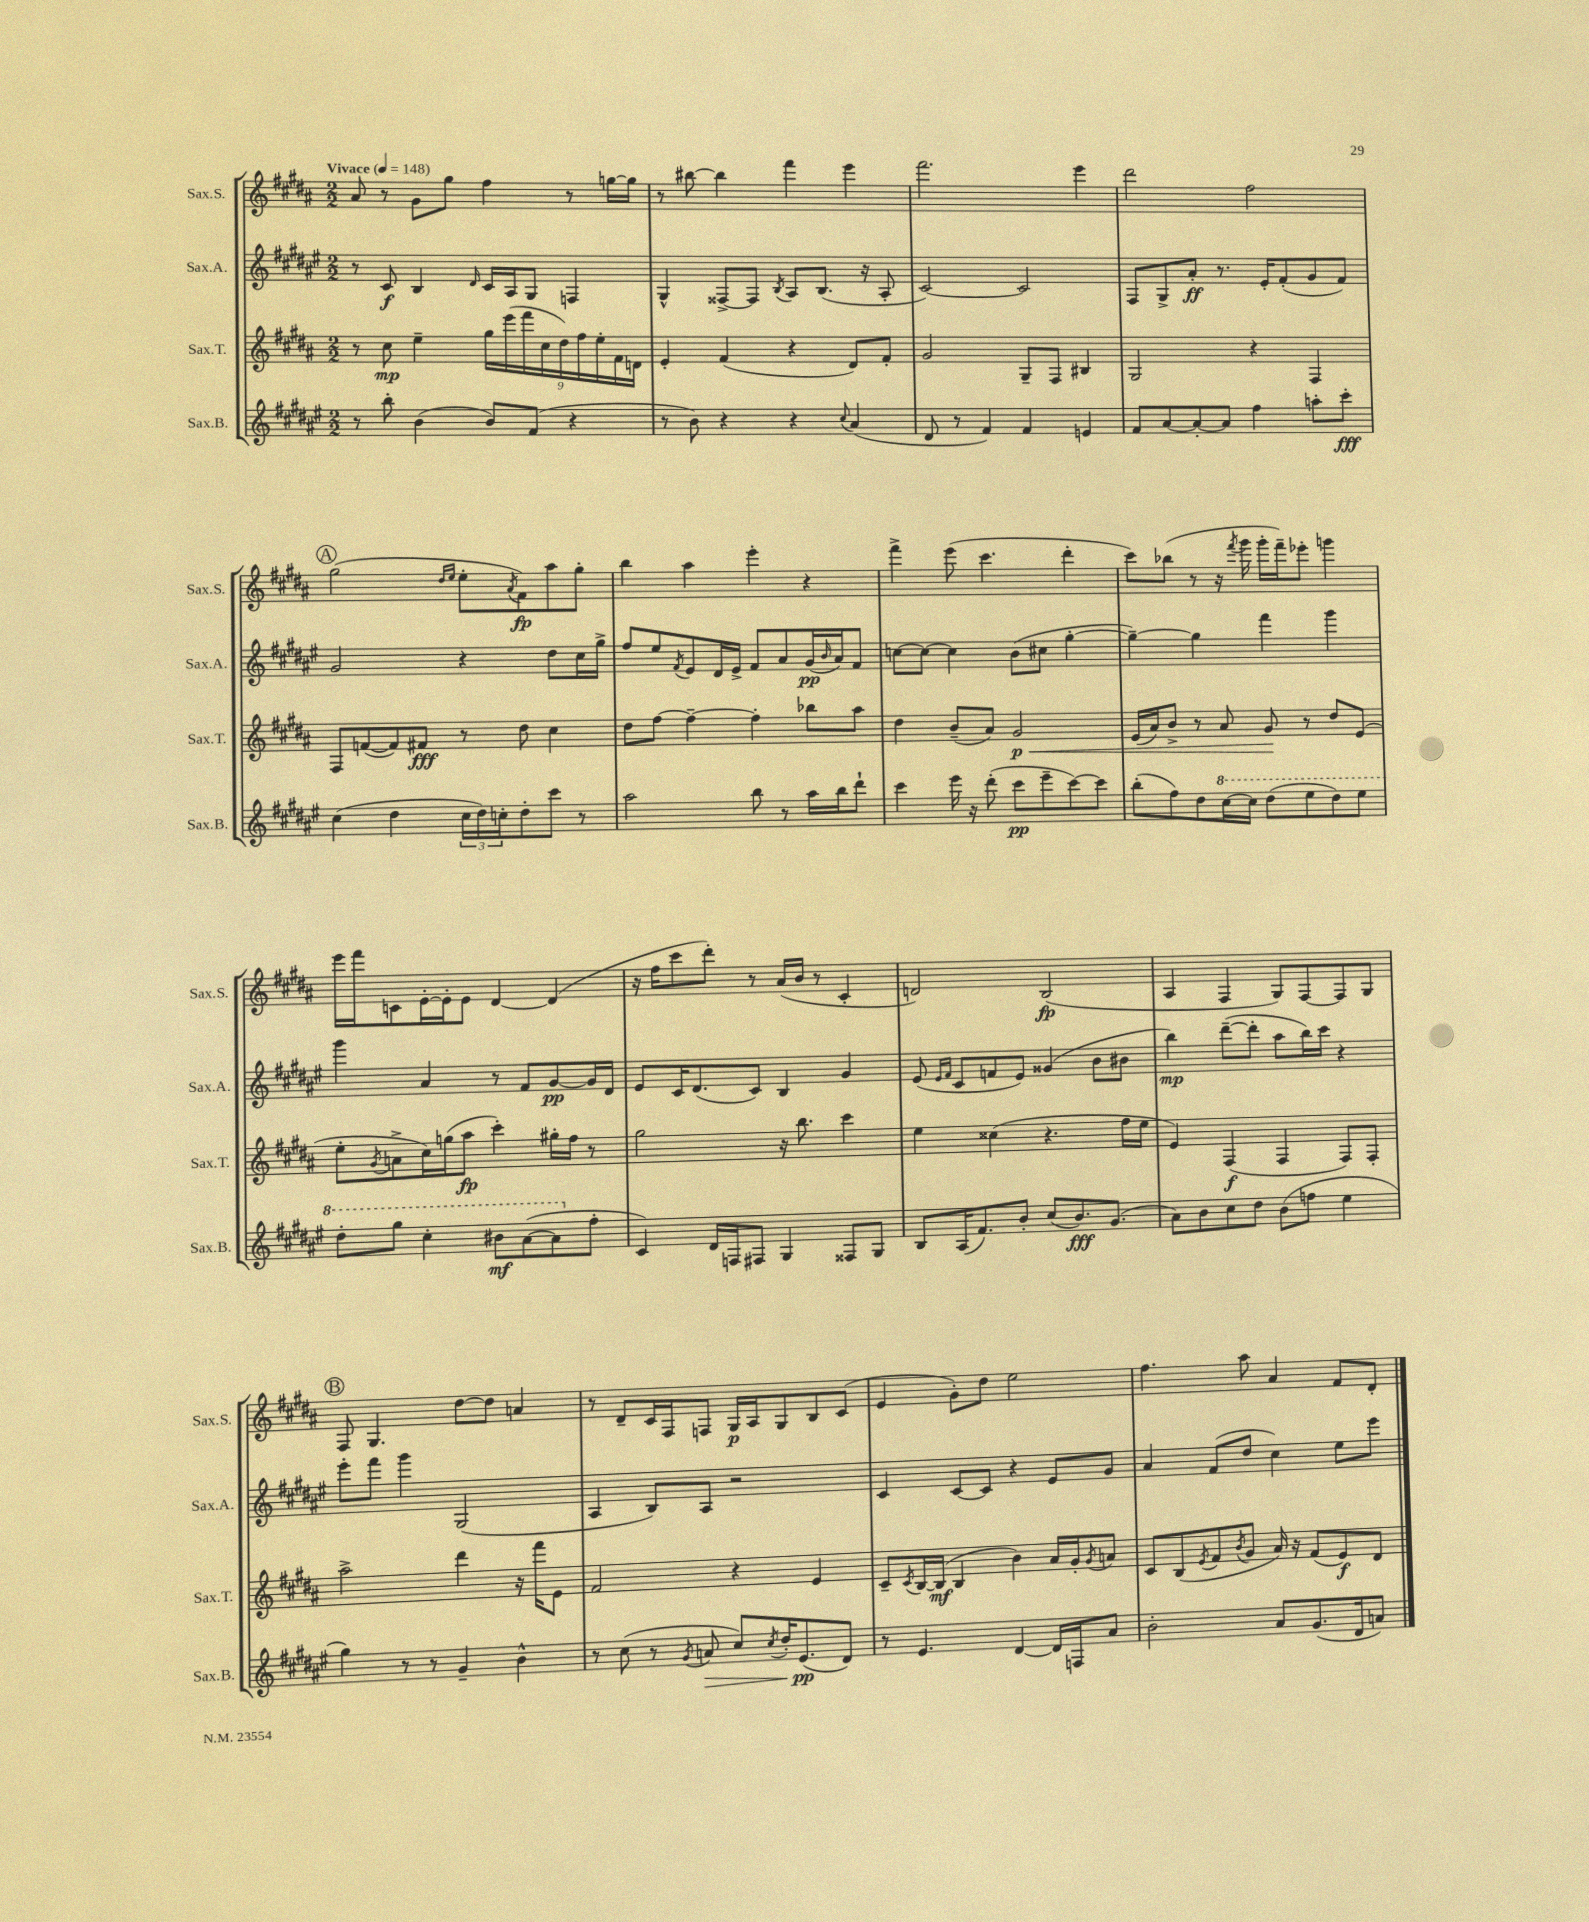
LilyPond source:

<<
\new StaffGroup <<
\new Staff = "s0" \with { instrumentName = "Sax.S." shortInstrumentName = "Sax.S." } {
    \clef treble \key b \major \numericTimeSignature \time 2/2 \tempo "Vivace" 4 = 148
    ais'8 r8 gis'8 gis''8 fis''4 r8 g''16~ g''16 |
    r8 bis''8~ bis''4 fis'''4 e'''4 |
    fis'''2. e'''4 |
    dis'''2 fis''2 |
    \mark \markup { \circle "A" } gis''2( \grace { dis''16 e''16 } e''8-. \acciaccatura { ais'8 } fis'8\fp) ais''8 gis''8-. |
    b''4 ais''4 e'''4-. r4 |
    fis'''4-> e'''8( cis'''4. dis'''4-. |
    cis'''8) bes''8( r8 r16 \acciaccatura { fis'''8 } gis'''16 gis'''16-. fis'''16--) ees'''8-. g'''4 |
    e'''16 fis'''16 c'8 e'16~-. e'16-. e'8 dis'4~ dis'4( |
    r16 fis''16 cis'''8 dis'''8-.) r8 ais'16( b'16 r8 cis'4-. |
    d'2) b2\fp( |
    ais4 fis4 gis8) fis8~ fis8 gis8 |
    \mark \markup { \circle "B" } fis8 gis4. dis''8~ dis''8 a'4 |
    r8 dis'8-- cis'16 fis16 f8 gis16\p ais16 gis8 b8 cis'8( |
    e'4 gis'8-.) dis''8 e''2 |
    fis''4. ais''8 ais'4 fis'8 dis'8-. \bar "|." |
}
\new Staff = "s1" \with { instrumentName = "Sax.A." shortInstrumentName = "Sax.A." } {
    \clef treble \key fis \major \numericTimeSignature \time 2/2
    r8 cis'8\f b4 \grace { dis'16 } cis'16 ais16 gis8 f4 |
    gis4-^ fisis8~-> fisis8 \acciaccatura { b8 } ais8 b8.( r16 ais8-. |
    cis'2~) cis'2 |
    fis8 gis8-> ais'8-.\ff r8. eis'16-. fis'8-.( gis'8 fis'8) |
    \mark \markup { \circle "A" } gis'2 r4 dis''8 cis''16 gis''16-> |
    fis''8 eis''8 \acciaccatura { fis'8 } eis'8 dis'16 eis'16-> fis'8 ais'8 gis'16\pp( \grace { b'16 } ais'16) fis'8 |
    c''8~ c''8~ c''4 b'8( cis''8 gis''4~-. |
    gis''4~--) gis''4 fis'''4 gis'''4 |
    gis'''4 ais'4 r8 fis'8 gis'8~\pp gis'16 dis'16 |
    eis'8 cis'16 dis'8.( cis'8) b4 gis'4 |
    eis'8( \grace { eis'16 fis'16 } cis'8 f'8 eis'8) gisis'4( b'8 bis'8 |
    b''4\mp) dis'''8~--( dis'''8-. ais''8 b''16) cis'''16 r4 |
    \mark \markup { \circle "B" } eis'''8-. fis'''8 gis'''4 gis2( |
    ais4 b8) ais8 r2 |
    cis'4 cis'8~ cis'8 r4 eis'8 gis'8 |
    ais'4 fis'8( dis''8 cis''4) eis''8 eis'''8 \bar "|." |
}
\new Staff = "s2" \with { instrumentName = "Sax.T." shortInstrumentName = "Sax.T." } {
    \clef treble \key b \major \numericTimeSignature \time 2/2
    r8 cis''8\mp e''4-- \tuplet 9/8 { gis''16 e'''16( fis'''16 cis''16 dis''16) fis''16 e''16-. fis'16 d'16 } |
    e'4-. fis'4( r4 dis'8) fis'8-. |
    gis'2 gis8-- fis8 bis4 |
    gis2 r4 fis4 |
    \mark \markup { \circle "A" } fis8 f'8~( f'8) fis'8\fff r8 dis''8 cis''4 |
    dis''8 fis''8~ fis''4~-- fis''4-. bes''8 ais''8 |
    dis''4 b'8--( ais'8) gis'2\p\< |
    e'16( ais'16) b'8-> r8 ais'8 gis'8\! r8 dis''8 e'8( |
    e''8-. \acciaccatura { gis'8 } a'8-> cis''16) g''16( ais''8\fp cis'''4-.) gis''16-. fis''16 r8 |
    gis''2 r16 b''8. cis'''4 |
    e''4 cisis''4( r4. fis''16 e''16 |
    e'4) fis4\f( fis4 fis8) fis8-. |
    \mark \markup { \circle "B" } ais''2-> dis'''4 r16 fis'''16 e'8 |
    fis'2 r4 e'4 |
    cis'8-- \acciaccatura { cis'8 } b16~ b16\mf( b4 b'4) ais'16 gis'16-. \acciaccatura { gis'8 } a'8 |
    cis'8 b8( \acciaccatura { e'8 } fis'8 \acciaccatura { b'8 } gis'8 ais'16) r16 fis'8( e'8\f) dis'8 \bar "|." |
}
\new Staff = "s3" \with { instrumentName = "Sax.B." shortInstrumentName = "Sax.B." } {
    \clef treble \key fis \major \numericTimeSignature \time 2/2
    r8 b''8-. b'4( b'8) fis'8( r4 |
    r8 b'8) r4 r4 \appoggiatura { cis''8 } ais'4( |
    dis'8 r8 fis'4) fis'4 e'4 |
    fis'8 ais'8~ ais'8~-. ais'8 fis''4 a''8-. cis'''8-.\fff |
    \mark \markup { \circle "A" } cis''4( dis''4 \tuplet 3/2 { cis''16 dis''16) c''16-. } dis''8-. cis'''8 r8 |
    ais''2 b''8 r8 ais''16 b''16 dis'''8-! |
    cis'''4 eis'''16 r16 dis'''8-.( cis'''8\pp eis'''8-- cis'''8~) cis'''8 |
    b''8-.( fis''8) dis''8 \ottava #1 cis'''16~ cis'''16 dis'''8( eis'''8 dis'''8) eis'''8 |
    dis'''8-. gis'''8 cis'''4-. bis''8\mf ais''8~( ais''8 \ottava #0 fis''8-. |
    cis'4) dis'16 f16 fis8 gis4 fisis8 gis8 |
    b8 ais16( fis'8.) b'8-. cis''8( b'8.\fff) gis'8.( |
    ais'8) b'8 cis''8 dis''8 b'8( f''8 eis''4 |
    \mark \markup { \circle "B" } gis''4) r8 r8 gis'4-- b'4-^ |
    r8 cis''8( r8 \acciaccatura { gis'8 } a'8\> cis''8) \acciaccatura { cis''8 } dis''16-. eis'8.\pp\!( dis'8) |
    r8 eis'4. dis'4~ dis'16 f16 ais'8 |
    b'2-. ais'8 gis'8.( dis'16 a'8) \bar "|." |
}
>>
>>
\layout { \context { \Score \remove "Bar_number_engraver" } }
